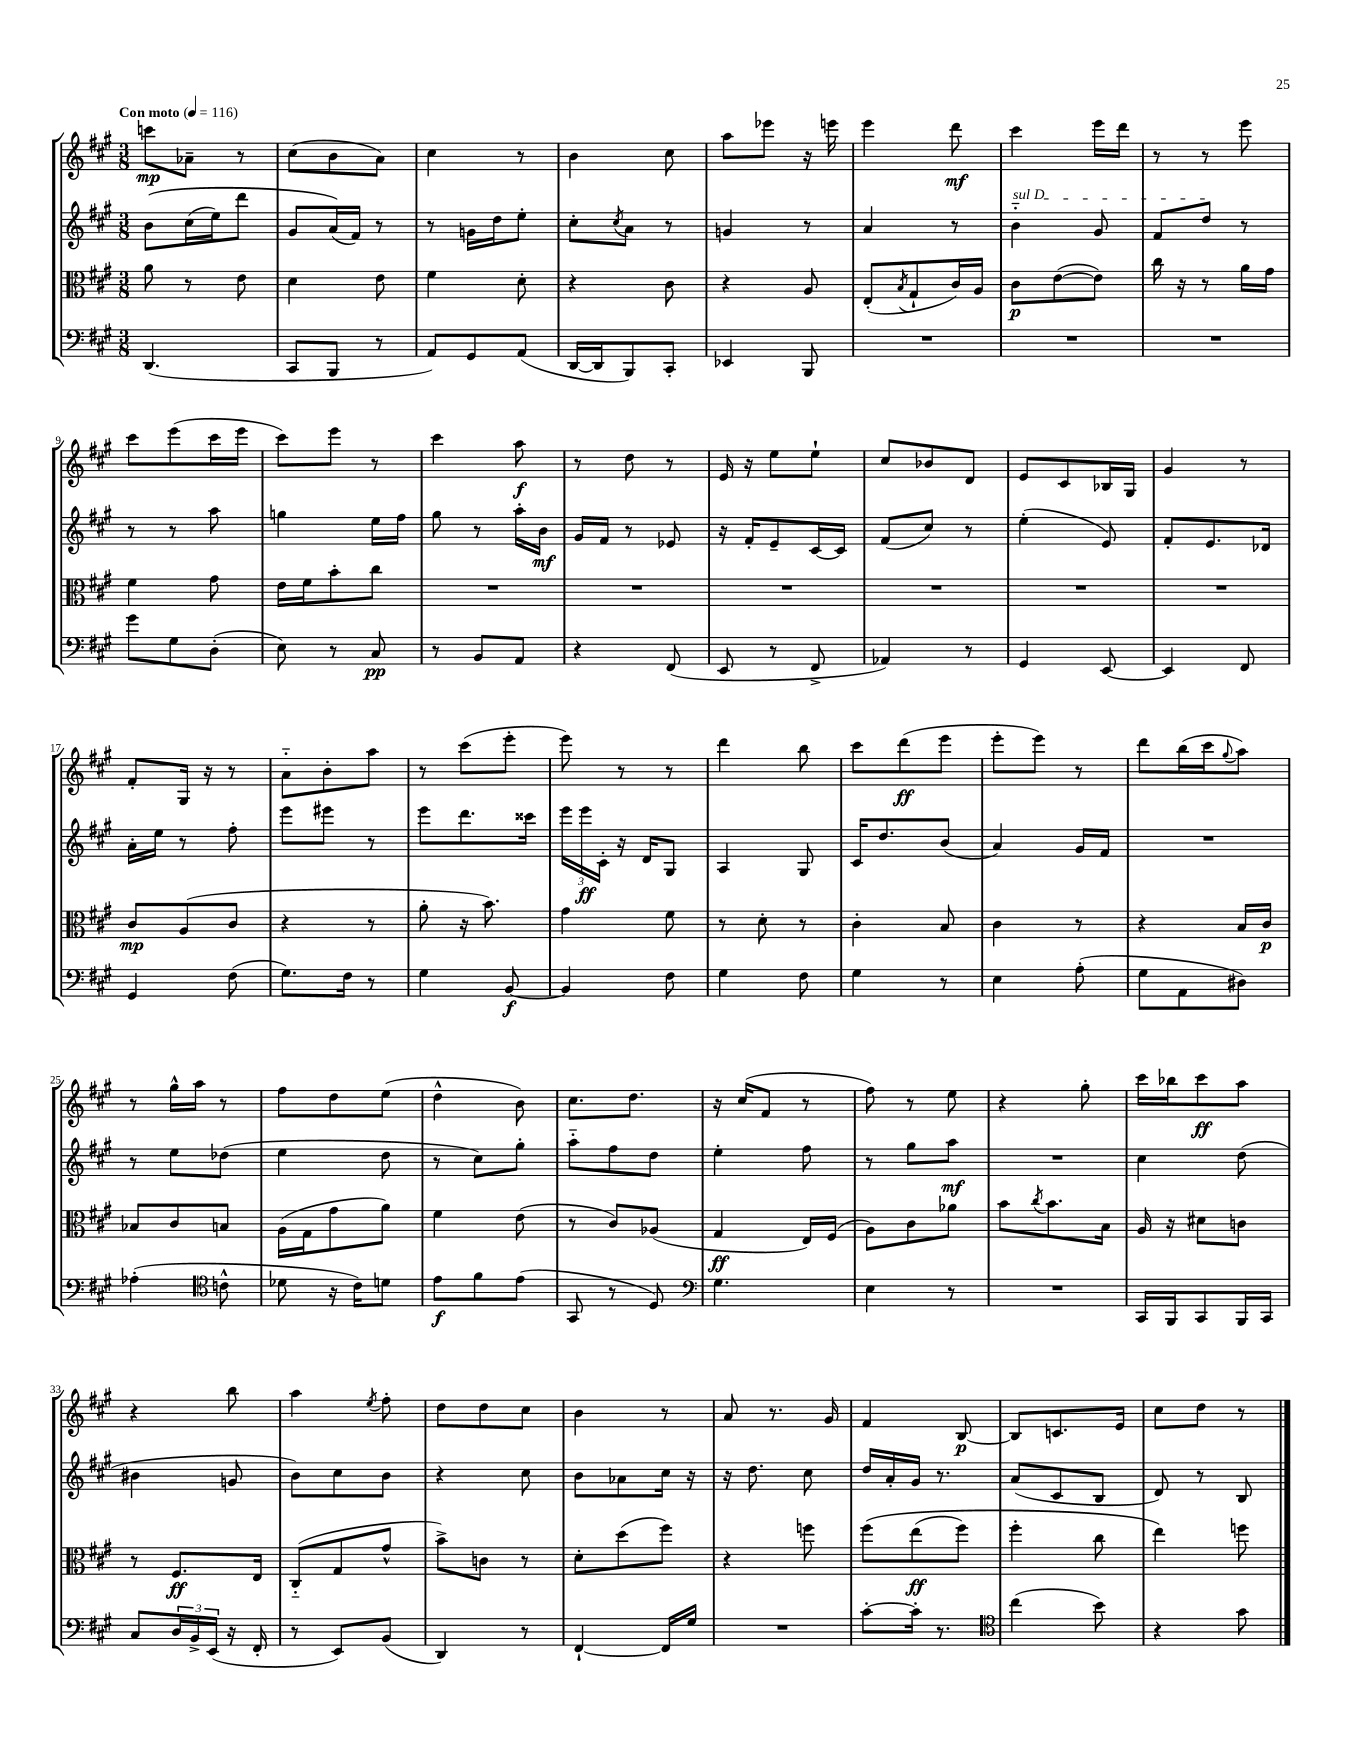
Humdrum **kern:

**kern	**dynam	**kern	**dynam	**kern	**dynam	**kern	**dynam
*part4	*part4	*part3	*part3	*part2	*part2	*part1	*part1
*staff4	*staff4	*staff3	*staff3	*staff2	*staff2	*staff1	*staff1
*clefF4	*	*clefC3	*	*clefG2	*	*clefG2	*
*k[f#c#g#]	*	*k[f#c#g#]	*	*k[f#c#g#]	*	*k[f#c#g#]	*
*M3/8	*	*M3/8	*	*M3/8	*	*M3/8	*
*MM116	*	*MM116	*	*MM116	*	*MM116	*
=1	=1	=1	=1	=1	=1	=1	=1
!	!	!	!	!	!	!LO:TX:a:B:t=Con moto	!
(4.DD/	.	8a\	.	(8b\L	.	8cccn\L	mp
.	.	8r	.	(16cc#\L	.	8a-X~\J	.
.	.	.	.	16ee\J)	.	.	.
.	.	8e\	.	8ddd\J	.	8r	.
=2	=2	=2	=2	=2	=2	=2	=2
8CC#/L	.	4d\	.	8g#/L	.	(8cc#\L	.
8BBB/J	.	.	.	(16a/L)	.	8b\	.
.	.	.	.	16f#/JJ)	.	.	.
8r	.	8e\	.	8r	.	8a\J)	.
=3	=3	=3	=3	=3	=3	=3	=3
8AA/L)	.	4f#\	.	8r	.	4cc#\	.
8GG#/	.	.	.	16gn\LL	.	.	.
.	.	.	.	16dd\J	.	.	.
(8AA/J	.	8d'\	.	8ee'\J	.	8r	.
=4	=4	=4	=4	=4	=4	=4	=4
[16DD/LL	.	4r	.	8cc#'\L	.	4b\	.
16DD/J]	.	.	.	.	.	.	.
.	.	.	.	8qcc#/	.	.	.
8BBB/)	.	.	.	8a\J	.	.	.
8CC#'/J	.	8c#\	.	8r	.	8cc#\	.
=5	=5	=5	=5	=5	=5	=5	=5
4EE-X/	.	4r	.	4gn/	.	8aa\L	.
.	.	.	.	.	.	8eee-X\J	.
8BBB/	.	8A/	.	8r	.	16r	.
.	.	.	.	.	.	16eeen\	.
=6	=6	=6	=6	=6	=6	=6	=6
4.r	.	(8E'/L	.	4a/	.	4eee\	.
.	.	8qB/	.	.	.	.	.
.	.	8G#`/	.	.	.	.	.
.	.	16c#/L)	.	8r	.	8ddd\	mf
.	.	16A/JJ	.	.	.	.	.
=7	=7	=7	=7	=7	=7	=7	=7
!	!	!	!	!LO:TX:a:i:t=sul D	!	!	!
4.r	.	8c#\L	p	4b\	.	4ccc#\	.
.	.	([8e\	.	.	.	.	.
.	.	8e\J])	.	8g#/	.	16eee\LL	.
.	.	.	.	.	.	16ddd\JJ	.
=8	=8	=8	=8	=8	=8	=8	=8
4.r	.	16cc#\	.	8f#/L	.	8r	.
.	.	16r	.	.	.	.	.
.	.	8r	.	8dd/J	.	8r	.
.	.	16a\LL	.	8r	.	8eee\	.
.	.	16g#\JJ	.	.	.	.	.
!!LO:LB:g=z
=9	=9	=9	=9	=9	=9	=9	=9
8g#\L	.	4f#\	.	8r	.	8ccc#\L	.
8G#\	.	.	.	8r	.	(8eee\	.
(8D'\J	.	8g#\	.	8aa\	.	16ccc#\L	.
.	.	.	.	.	.	16eee\JJ	.
=10	=10	=10	=10	=10	=10	=10	=10
8E\)	.	16e\LL	.	4ggn\	.	8ccc#\L)	.
.	.	16f#\J	.	.	.	.	.
8r	.	8b'\	.	.	.	8eee\J	.
8C#/	pp	8cc#\J	.	16ee\LL	.	8r	.
.	.	.	.	16ff#\JJ	.	.	.
=11	=11	=11	=11	=11	=11	=11	=11
8r	.	4.r	.	8gg#\	.	4ccc#\	.
8BB/L	.	.	.	8r	.	.	.
8AA/J	.	.	.	16aa'\LL	.	8aa\	f
.	.	.	.	16b\JJ	mf	.	.
=12	=12	=12	=12	=12	=12	=12	=12
4r	.	4.r	.	16g#/LL	.	8r	.
.	.	.	.	16f#/JJ	.	.	.
.	.	.	.	8r	.	8dd\	.
(8FF#/	.	.	.	8e-X/	.	8r	.
=13	=13	=13	=13	=13	=13	=13	=13
8EE/	.	4.r	.	16r	.	16e/	.
.	.	.	.	16f#'/KL	.	16r	.
8r	.	.	.	8e~/	.	8ee\L	.
8FF#^/	.	.	.	[16c#/L	.	8ee`\J	.
.	.	.	.	16c#/JJ]	.	.	.
=14	=14	=14	=14	=14	=14	=14	=14
4AA-X/)	.	4.r	.	(8f#/L	.	8cc#/L	.
.	.	.	.	8cc#/J)	.	8b-X/	.
8r	.	.	.	8r	.	8d/J	.
=15	=15	=15	=15	=15	=15	=15	=15
4GG#/	.	4.r	.	(4ee'\	.	8e/L	.
.	.	.	.	.	.	8c#/	.
[8EE/	.	.	.	8e/)	.	16B-X/L	.
.	.	.	.	.	.	16G#/JJ	.
=16	=16	=16	=16	=16	=16	=16	=16
4EE/]	.	4.r	.	8f#'/L	.	4g#/	.
.	.	.	.	8.e/	.	.	.
8FF#/	.	.	.	.	.	8r	.
.	.	.	.	16d-X/Jk	.	.	.
!!LO:LB:g=z
=17	=17	=17	=17	=17	=17	=17	=17
4GG#/	.	8c#/L	mp	16a'\LL	.	8f#'/L	.
.	.	.	.	16ee\JJ	.	.	.
.	.	(8A/	.	8r	.	16G#/Jk	.
.	.	.	.	.	.	16r	.
(8F#\	.	8c#/J	.	8ff#'\	.	8r	.
=18	=18	=18	=18	=18	=18	=18	=18
8.G#\L)	.	4r	.	8eee\L	.	8a\L	.
.	.	.	.	8eee#X\J	.	8b'\	.
16F#\Jk	.	.	.	.	.	.	.
8r	.	8r	.	8r	.	8aa\J	.
=19	=19	=19	=19	=19	=19	=19	=19
4G#\	.	8a'\	.	8eee\L	.	8r	.
.	.	16r	.	8.ddd\	.	(8ccc#\L	.
.	.	8.b\)	.	.	.	.	.
[8BB/	f	.	.	.	.	8eee'\J	.
.	.	.	.	16ccc##X\Jk	.	.	.
=20	=20	=20	=20	=20	=20	=20	=20
4BB/]	.	4g#\	.	24eee\LL	.	8eee\)	.
.	.	.	.	24eee\	ff	.	.
.	.	.	.	24c#'\JJ	.	.	.
.	.	.	.	16r	.	8r	.
.	.	.	.	16d/KL	.	.	.
8F#\	.	8f#\	.	8G#/J	.	8r	.
=21	=21	=21	=21	=21	=21	=21	=21
4G#\	.	8r	.	4A/	.	4ddd\	.
.	.	8d'\	.	.	.	.	.
8F#\	.	8r	.	8G#/	.	8bb\	.
=22	=22	=22	=22	=22	=22	=22	=22
4G#\	.	4c#'\	.	16c#/KL	.	8ccc#\L	.
.	.	.	.	8.dd/	.	.	.
.	.	.	.	.	.	(8ddd\	ff
8r	.	8B/	.	(8b/J	.	8eee\J	.
=23	=23	=23	=23	=23	=23	=23	=23
4E\	.	4c#\	.	4a/)	.	8eee'\L	.
.	.	.	.	.	.	8eee\J)	.
(8A'\	.	8r	.	16g#/LL	.	8r	.
.	.	.	.	16f#/JJ	.	.	.
=24	=24	=24	=24	=24	=24	=24	=24
8G#\L	.	4r	.	4.r	.	8ddd\L	.
8AA\	.	.	.	.	.	(16bb\L	.
.	.	.	.	.	.	16ccc#\J	.
.	.	.	.	.	.	8qqgg#/	.
8D#X\J)	.	16B/LL	.	.	.	8aa\J)	.
.	.	16c#/JJ	p	.	.	.	.
!!LO:LB:g=z
=25	=25	=25	=25	=25	=25	=25	=25
(4A-X'\	.	8B-X/L	.	8r	.	8r	.
.	.	8c#/	.	8ee\L	.	16gg#^^\LL	.
.	.	.	.	.	.	16aa\JJ	.
*clefC4	*	*	*	*	*	*	*
8cn^^\	.	8Bn/J	.	(8dd-X\J	.	8r	.
=26	=26	=26	=26	=26	=26	=26	=26
8d-X\	.	(16A\LL	.	4ee\	.	8ff#\L	.
.	.	16G#\J	.	.	.	.	.
16r	.	8g#\	.	.	.	8dd\	.
16c#\KL)	.	.	.	.	.	.	.
8dn\J	.	8a\J)	.	8dd\	.	(8ee\J	.
=27	=27	=27	=27	=27	=27	=27	=27
8e\L	f	4f#\	.	8r	.	4dd^^\	.
8f#\	.	.	.	8cc#\L)	.	.	.
(8e\J	.	(8e\	.	8gg#'\J	.	8b\)	.
=28	=28	=28	=28	=28	=28	=28	=28
8GG#/	.	8r	.	8aa\L	.	8.cc#\L	.
8r	.	8c#/L)	.	8ff#\	.	.	.
.	.	.	.	.	.	8.dd\J	.
8D/)	.	(8A-X/J	.	8dd\J	.	.	.
=29	=29	=29	=29	=29	=29	=29	=29
*clefF4	*	*	*	*	*	*	*
4.G#\	.	4G#/	ff	4ee'\	.	16r	.
.	.	.	.	.	.	(16cc#/KL	.
.	.	.	.	.	.	8f#/J	.
.	.	16E/LL)	.	8ff#\	.	8r	.
.	.	(16F#/JJ	.	.	.	.	.
=30	=30	=30	=30	=30	=30	=30	=30
4E\	.	8A\L)	.	8r	.	8ff#\)	.
.	.	8c#\	.	8gg#\L	.	8r	.
8r	.	8a-X\J	.	8aa\J	mf	8ee\	.
=31	=31	=31	=31	=31	=31	=31	=31
4.r	.	8b\L	.	4.r	.	4r	.
.	.	8qcc#/	.	.	.	.	.
.	.	8.b\	.	.	.	.	.
.	.	.	.	.	.	8gg#'\	.
.	.	16B\Jk	.	.	.	.	.
=32	=32	=32	=32	=32	=32	=32	=32
16CC#/LL	.	16A/	.	4cc#\	.	16ccc#\LL	.
16BBB/J	.	16r	.	.	.	16bb-X\J	.
8CC#/	.	8d#X\L	.	.	.	8ccc#\	ff
16BBB/L	.	8cn\J	.	(8dd\	.	8aa\J	.
16CC#/JJ	.	.	.	.	.	.	.
!!LO:LB:g=z
=33	=33	=33	=33	=33	=33	=33	=33
8C#/L	.	8r	.	4b#X\	.	4r	.
24D/L	.	8.F#/L	ff	.	.	.	.
24BB^/	.	.	.	.	.	.	.
(24EE/JJ	.	.	.	.	.	.	.
16r	.	.	.	8gn/	.	8bb\	.
16FF#'/	.	16E/Jk	.	.	.	.	.
=34	=34	=34	=34	=34	=34	=34	=34
8r	.	(8C#/L	.	8b\L)	.	4aa\	.
8EE/L)	.	8G#/	.	8cc#\	.	.	.
.	.	.	.	.	.	8qee/	.
(8BB/J	.	8g#^^/J	.	8b\J	.	8ff#'\	.
=35	=35	=35	=35	=35	=35	=35	=35
4DD/)	.	8b^\L)	.	4r	.	8dd\L	.
.	.	8cn\J	.	.	.	8dd\	.
8r	.	8r	.	8cc#\	.	8cc#\J	.
=36	=36	=36	=36	=36	=36	=36	=36
[4FF#`/	.	8d'\L	.	8b\L	.	4b\	.
.	.	(8dd\	.	8a-X\	.	.	.
16FF#/LL]	.	8ff#\J)	.	16cc#\Jk	.	8r	.
16G#/JJ	.	.	.	16r	.	.	.
=37	=37	=37	=37	=37	=37	=37	=37
4.r	.	4r	.	16r	.	8a/	.
.	.	.	.	8.dd\	.	.	.
.	.	.	.	.	.	8.r	.
.	.	8ffn\	.	8cc#\	.	.	.
.	.	.	.	.	.	16g#/	.
=38	=38	=38	=38	=38	=38	=38	=38
[8c#'\L	.	(8ff#\L	.	16dd/LL	.	4f#/	.
.	.	.	.	16a'/	.	.	.
16c#'\Jk]	.	(8ee\	ff	16g#/JJ	.	.	.
8.r	.	.	.	8.r	.	.	.
.	.	8ff#\J)	.	.	.	[8B/	p
=39	=39	=39	=39	=39	=39	=39	=39
*clefC4	*	*	*	*	*	*	*
(4cc#\	.	4ff#'\	.	(8a/L	.	8B/L]	.
.	.	.	.	8c#/	.	8.cn/	.
8b\)	.	8cc#\	.	8B/J	.	.	.
.	.	.	.	.	.	16e/Jk	.
=40	=40	=40	=40	=40	=40	=40	=40
4r	.	4ee\)	.	8d/)	.	8cc#\L	.
.	.	.	.	8r	.	8dd\J	.
8g#\	.	8ffn\	.	8B/	.	8r	.
==	==	==	==	==	==	==	==
*-	*-	*-	*-	*-	*-	*-	*-
